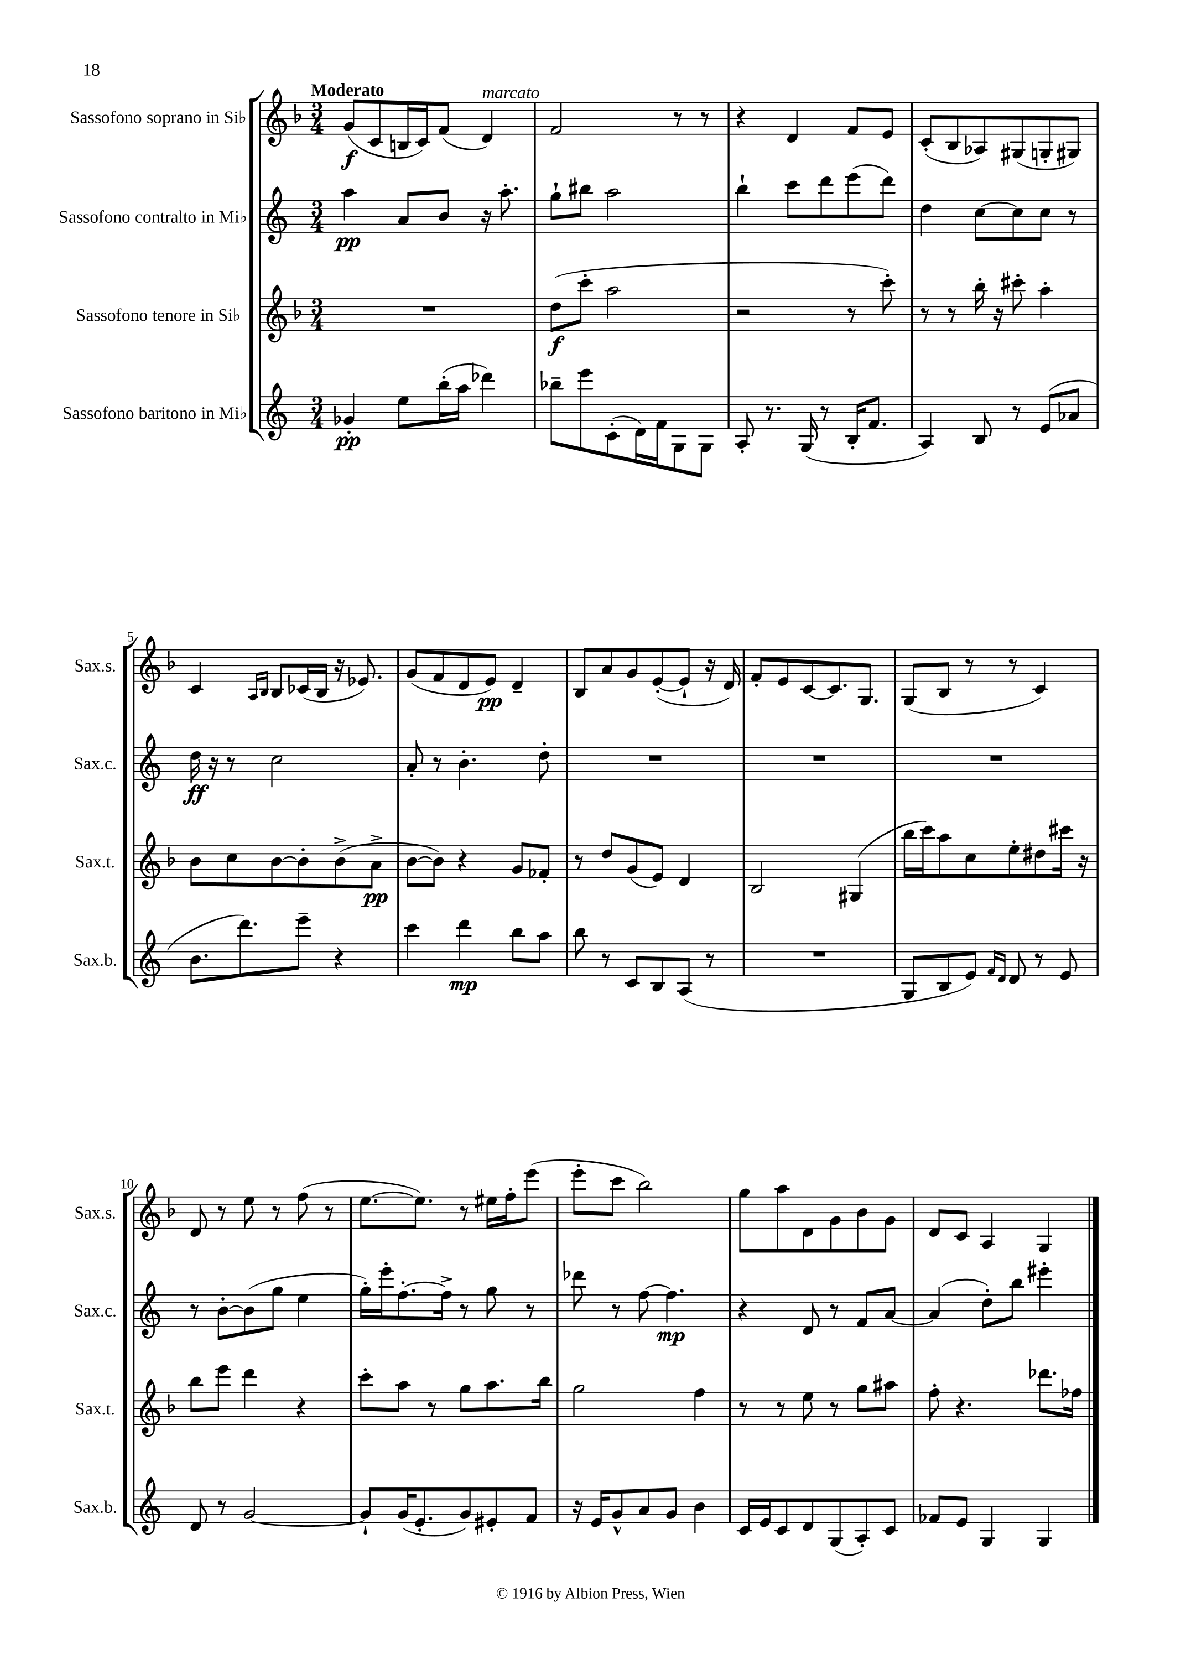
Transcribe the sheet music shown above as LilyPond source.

<<
\new StaffGroup <<
\new Staff = "s0" \with { instrumentName = "Sassofono soprano in Sib" shortInstrumentName = "Sax.s." } {
    \clef treble \key f \major \numericTimeSignature \time 3/4 \tempo "Moderato"
    \autoBeamOff g'8[\f( c'8 b16 c'16) f'8]( d'4^\markup { \italic "marcato" }) |
    f'2 r8 r8 |
    r4 d'4 f'8[ e'8] |
    c'8[-.( bes8 aes8) gis8( g8-. gis8]) |
    c'4 \grace { a16[ bes16] } bes8[ ces'16( bes16] r16 ees'8.) |
    g'8[( f'8 d'8 e'8]\pp) d'4-- |
    bes8[ a'8 g'8 e'8~-.( e'8]-! r16 d'16) |
    f'8[-. e'8 c'8~ c'8. g8.] |
    g8[( bes8] r8 r8 c'4) |
    d'8 r8 e''8 r8 f''8( r8 |
    e''8.[~ e''8.]) r8 eis''16[ f''16-. e'''8]( |
    e'''8[-. c'''8] bes''2) |
    g''8[ a''8 d'8 g'8 bes'8 g'8] |
    d'8[ c'8] a4 g4 \bar "|." |
}
\new Staff = "s1" \with { instrumentName = "Sassofono contralto in Mib" shortInstrumentName = "Sax.c." } {
    \clef treble \key c \major \numericTimeSignature \time 3/4
    \autoBeamOff a''4\pp a'8[ b'8] r16 a''8.-. |
    g''8[-! bis''8] a''2 |
    b''4-! c'''8[ d'''8 e'''8( d'''8]) |
    d''4 c''8[~ c''8 c''8] r8 |
    d''16\ff r16 r8 c''2 |
    a'8-. r8 b'4.-. d''8-. |
    R2. |
    R2. |
    R2. |
    r8 b'8[~-. b'8( g''8] e''4 |
    g''16[-.) e'''16-. f''8.~-. f''16]-> r8 g''8 r8 |
    des'''8 r8 f''8~ f''4.\mp |
    r4 d'8 r8 f'8[ a'8]~ |
    a'4( d''8[-.) b''8] eis'''4-. \bar "|." |
}
\new Staff = "s2" \with { instrumentName = "Sassofono tenore in Sib" shortInstrumentName = "Sax.t." } {
    \clef treble \key f \major \numericTimeSignature \time 3/4
    \autoBeamOff R2. |
    d''8[\f( c'''8]-. a''2 |
    r2 r8 c'''8-.) |
    r8 r8 bes''16-. r16 cis'''8-. a''4-. |
    bes'8[ c''8 bes'8~ bes'8-. bes'8->( a'8]->\pp |
    bes'8[~ bes'8]) r4 g'8[ fes'8]-. |
    r8 d''8[ g'8( e'8]) d'4 |
    bes2 gis4( |
    bes''16[ c'''16) a''8 c''8 e''8-. dis''8 cis'''16] r16 |
    bes''8[ e'''8] d'''4 r4 |
    c'''8[-. a''8] r8 g''8[ a''8. bes''16] |
    g''2 f''4 |
    r8 r8 e''8 r8 g''8[ ais''8] |
    f''8-. r4. des'''8.[ fes''16] \bar "|." |
}
\new Staff = "s3" \with { instrumentName = "Sassofono baritono in Mib" shortInstrumentName = "Sax.b." } {
    \clef treble \key c \major \numericTimeSignature \time 3/4
    \autoBeamOff ges'4-.\pp e''8[ b''16-.( a''16] des'''4) |
    bes''8[-- e'''8 c'8-.( d'16) f'16 g8 g8] |
    a8-. r8. g16( r8 b16[-. f'8.] |
    a4) b8 r8 e'8[( aes'8] |
    b'8.[ d'''8.) e'''8]-- r4 |
    c'''4 d'''4\mp b''8[ a''8] |
    b''8 r8 c'8[ b8 a8]( r8 |
    R2. |
    g8[ b8 e'8]) \grace { f'16[ d'16] } d'8 r8 e'8 |
    d'8 r8 g'2~ |
    g'8[-! g'16( e'8.-. g'8) eis'8-. f'8] |
    r16 e'16[ g'8-^ a'8 g'8] b'4 |
    c'16[ e'16 c'8 d'8 g8( a8-.) c'8] |
    fes'8[ e'8] g4 g4 \bar "|." |
}
>>
>>
